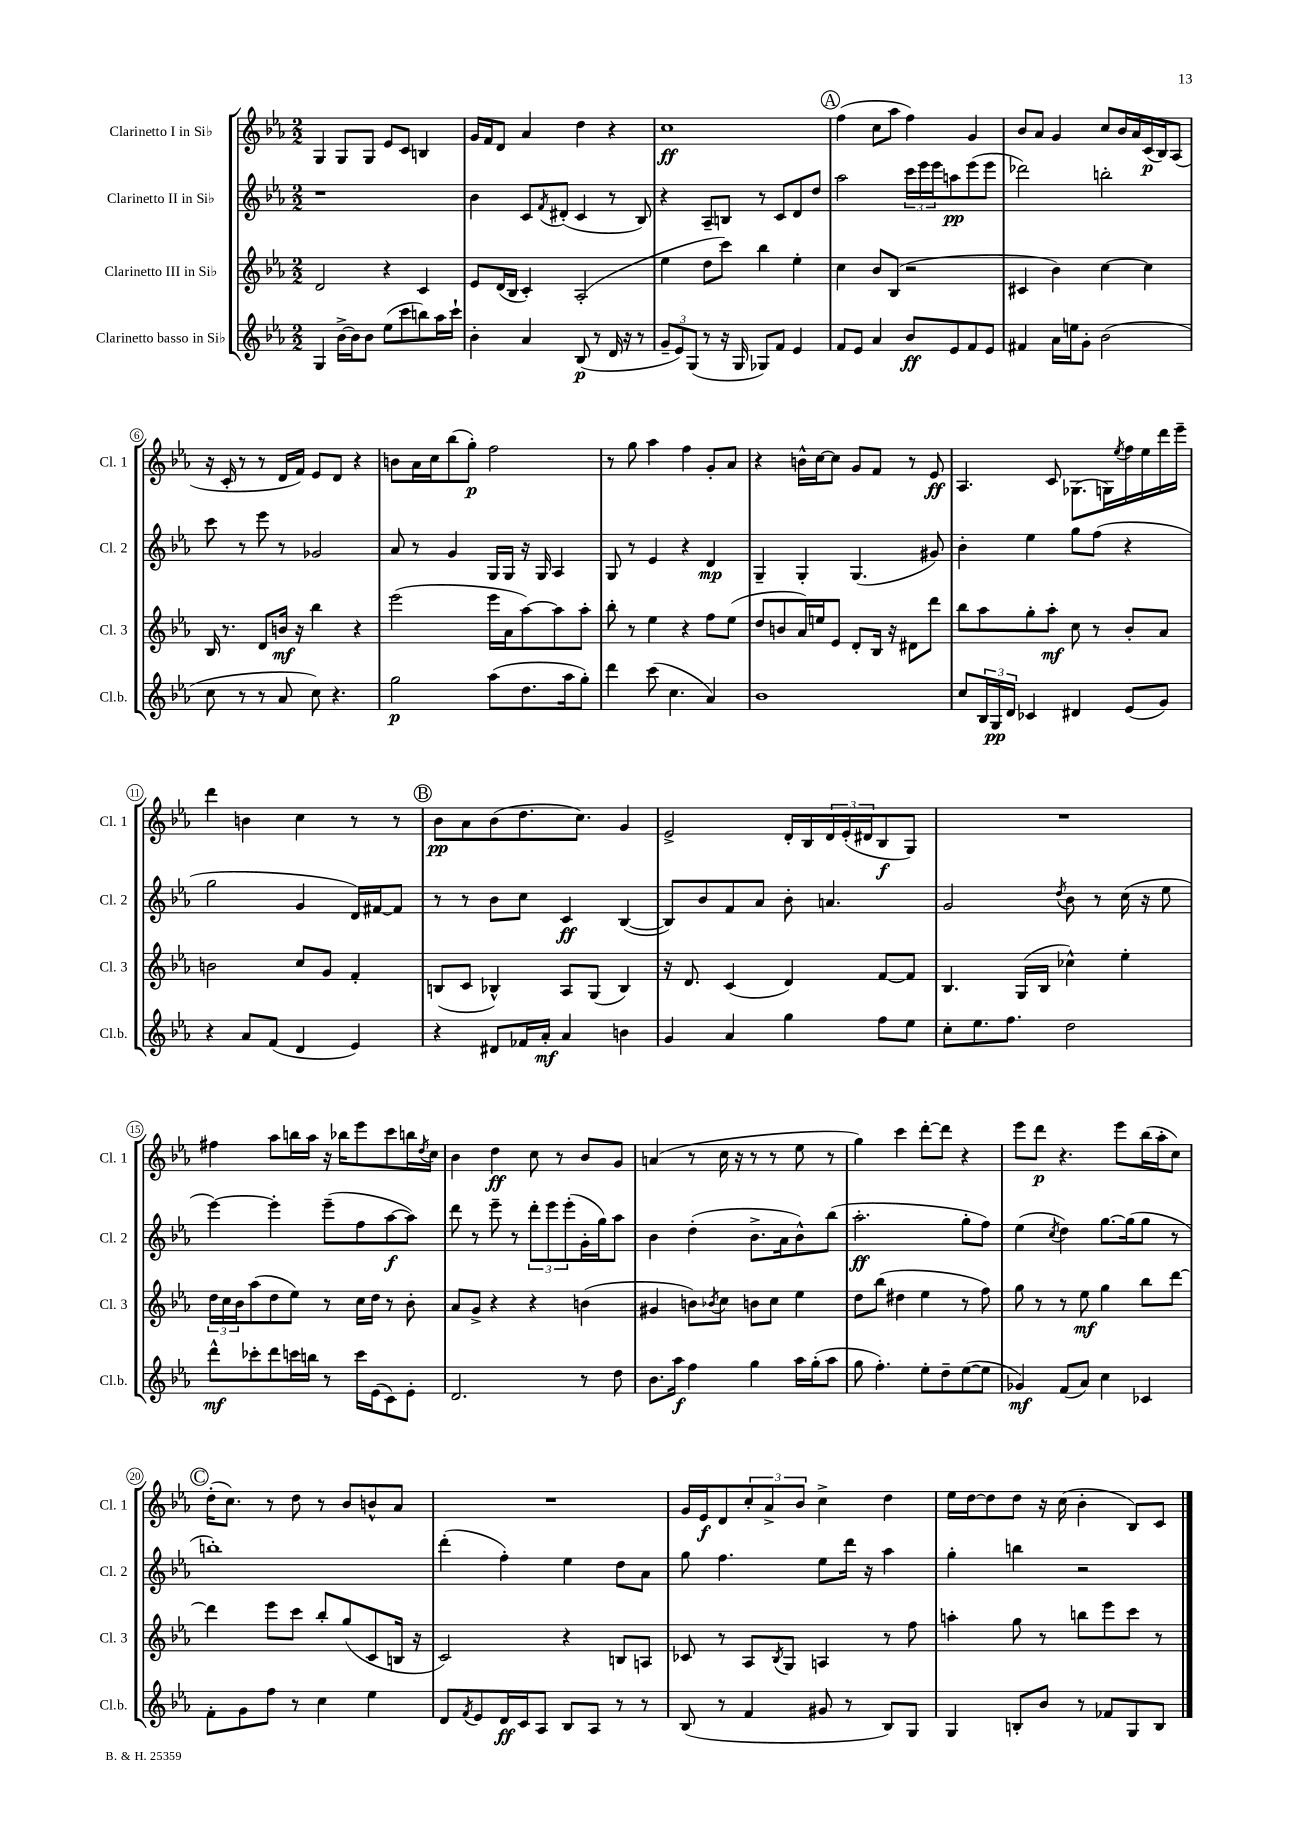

**kern	**kern	**kern	**kern
*staff4	*staff3	*staff2	*staff1
*clefG2	*clefG2	*clefG2	*clefG2
*k[b-e-a-]	*k[b-e-a-]	*k[b-e-a-]	*k[b-e-a-]
*M2/2	*M2/2	*M2/2	*M2/2
4G/	2d/	1r	4G/
[16b-^\LL	.	.	8G/L
16b-\]J	.	.	.
8b-\J	.	.	8G/J
(8ee-\L	4r	.	8e-/L
8ccc\	.	.	8c/J
8bb\)	4c/	.	4B/
16aa-\L	.	.	.
16ccc`\JJ	.	.	.
=	=	=	=
4b-'\	8e-/L	4b-\	16g/LL
.	.	.	16f/J
.	(16d/L	.	8d/J
.	16B-/JJ	.	.
4a-/	4c'/)	8c/L	4a-/
.	.	8qf/	.
.	.	(8d#'/J	.
(8B-/	(2A-'/	4c/	4dd\
8r	.	.	.
16d/	.	8r	4r
16r	.	.	.
8r	.	8B-/)	.
=	=	=	=
12g~/L	4ee-\	4r	1cc
12e-/)	.	.	.
(12G/J	.	.	.
8r	8dd\L	8A-~/L	.
16r	8ccc\J)	8B/J	.
16G/	.	.	.
8G-/L)	4bb-\	8r	.
8f/J	.	8c/L	.
4e-/	4ee-'\	8d/	.
.	.	8dd/J	.
=	=	=	=
8f/L	4cc\	2aa-\	(4ff\
8e-/J	.	.	.
4a-/	8b-/L	.	8cc\L
.	(8B-/J	.	8aa-\J
8b-/L	2r	24ccc\LL	4ff\)
.	.	24eee-\	.
.	.	24eee-\J	.
8e-/	.	8aa\	.
8f/	.	(8eee-\	4g/
8e-/J	.	8eee-\J	.
=	=	=	=
4f#/	4c#/	2ddd-\)	8b-/L
.	.	.	8a-/J
16a-\LL	4b-\)	.	4g/
16ee\J	.	.	.
8g'\J	.	.	.
(2b-\	[4cc\	2bb'\	8cc/L
.	.	.	16b-/L
.	.	.	16a-/
.	4cc\]	.	(16c/
.	.	.	16B-/J)
.	.	.	(8A-/J
=	=	=	=
8cc\	16B-/	8ccc\	16r
.	8.r	.	16c'/
8r	.	8r	8r
8r	8d/L	8eee-\	8r
8a-/	16b/Jk	8r	16d/LL
.	16r	.	16f/JJ)
8cc\)	4bb-\	2g-/	8e-/L
4.r	.	.	8d/J
.	4r	.	4r
=	=	=	=
2gg\	(2eee-\	8a-/	8b\L
.	.	8r	16a-\L
.	.	.	16cc\J
.	.	4g/	(8bb-\
.	.	.	8gg'\J)
(8aa-\L	16eee-\LL	16G/LL	2ff\
.	16a-\J	16G/JJ	.
8.dd\	[8aa-\)	16r	.
.	.	16G/	.
.	8aa-\]	4A-/	.
16aa-\k	.	.	.
8gg'\J)	8aa-'\J	.	.
=	=	=	=
4ddd\	8bb-'\	8G/	8r
.	8r	8r	8gg\
(8ccc\	4ee-\	4e-/	4aa-\
4.cc\	.	.	.
.	4r	4r	4ff\
4a-/)	8ff\L	4d/	8g'/L
.	(8ee-\J	.	8a-/J
=	=	=	=
1b-	8dd/L	4G~/	4r
.	8b/	.	.
.	16a-/L)	4G'/	16b^^\LL
.	16ee/J	.	[16cc\J
.	8e-/J	.	8cc\]J
.	8d'/L	(4.G/	8g/L
.	16B-/Jk	.	8f/J
.	16r	.	.
.	8d#\L	.	8r
.	8ddd\J	8g#/)	8e-/
=	=	=	=
8cc/L	8bb-\L	4b-'\	4.A-/
24B-/L	8aa-\	.	.
24G/	.	.	.
24d/JJ	.	.	.
4c-/	8gg'\	4ee-\	.
.	8aa-'\J	.	8c/
4d#/	8cc\	8gg\L	(8.G-\L
.	8r	(8ff\J	.
.	.	.	16G\L)
.	.	.	8qee-/
(8e-/L	8b-'/L	4r	16ff\
.	.	.	16ee-\
8g/J)	8a-/J	.	16ddd\
.	.	.	16eee-~\JJ
=	=	=	=
4r	2b\	2gg\	4ddd\
8a-/L	.	.	4b\
(8f/J	.	.	.
4d/	8cc/L	4g/	4cc\
.	8g/J	.	.
4e-/)	4f'/	16d/LL)	8r
.	.	[16f#/J	.
.	.	8f#/]J	8r
=	=	=	=
4r	(8B/L	8r	8b-\L
.	8c/J	8r	8a-\
8d#/L	4B-^^/)	8b-\L	(8b-\
16f-/L	.	8cc\J	8.dd\
16a-'/JJ	.	.	.
4a-/	8A-/L	4c/	.
.	.	.	8.cc\J)
.	(8G/J	.	.
4b\	4B-/)	([4B-/	4g/
=	=	=	=
4g/	16r	8B-/]L)	2e-^/
.	8.d/	.	.
.	.	8b-/	.
4a-/	(4c/	8f/	.
.	.	8a-/J	.
4gg\	4d/)	8b-'\	16d'/LL
.	.	.	16B-/
.	.	4.a/	24d/
.	.	.	(24e-'/
.	.	.	24d#/J
8ff\L	[8f/L	.	8B-/
8ee-\J	8f/]J	.	8G/J)
=	=	=	=
8cc'\L	4.B-/	2g/	1r
8.ee-\	.	.	.
8.ff\J	.	.	.
.	(16G/LL	.	.
.	16B-/JJ	.	.
.	.	8qdd/	.
2dd\	4cc-^^\)	8b-\	.
.	.	8r	.
.	4ee-'\	(16cc\	.
.	.	16r	.
.	.	8ee-\	.
=	=	=	=
8ddd^^\L	24dd\LL	[4eee-\)	4ff#\
.	24cc\	.	.
.	24b-\J	.	.
8ccc-'\	(8aa-\	.	.
8ddd\	8dd\	4eee-'\]	8aa-\L
16ccc\L	8ee-\J)	.	16bb\L
16bb\JJ	.	.	16aa-\JJ
8r	8r	(8eee-~\L	16r
.	.	.	16bb-\LK
16ccc\LL	16cc\LL	8ff\	8eee-\
(16e-\J	16dd\JJ	.	.
8c\)	8r	[8aa-\	8ccc\
8e-'\J	8b-'\	8aa-\]J)	16bb\L
.	.	.	8qdd/
.	.	.	16cc\JJ
=	=	=	=
2.d/	8a-/L	8ddd\	4b-\
.	8g^/J	8r	.
.	4r	8eee-~\	4dd\
.	.	8r	.
.	4r	12ddd'\L	8cc\
.	.	12eee-\	.
.	.	.	8r
.	.	(12eee-'\	.
8r	(4b\	16g'\L	8b-/L
.	.	16gg\J)	.
8dd\	.	8aa-\J	8g/J
=	=	=	=
8.b-\L	4g#/	4b-\	(4a/
16aa-\Jk	.	.	.
4ff\	8b\L)	(4dd'\	8r
.	8qb-/	.	.
.	8cc\J	.	16cc\
.	.	.	16r
4gg\	8b\L	8.b-^\L	8r
.	8cc\J	.	8r
.	.	16a-\k	.
16aa-\LL	4ee-\	8b-^^\)	8ee-\
(16gg'\J	.	.	.
8aa-\J	.	(8bb-\J	8r
=	=	=	=
8gg\	8dd\L	2.aa-'\	4gg\)
4.ff'\)	(8bb-\J	.	.
.	4dd#\	.	4ccc\
8ee-'\L	4ee-\	.	[8ddd'\L
8dd~\	.	.	8ddd\]J
([8ee-\	8r	8gg'\L	4r
8ee-\]J	8ff\)	8ff\J)	.
=	=	=	=
4g-/)	8gg\	(4ee-\	8eee-\L
.	8r	.	8ddd\J
.	.	8qcc/	.
(8f/L	8r	4dd\)	4.r
8a-/J)	8ee-\	.	.
4cc\	4gg\	[8.gg\L	.
.	.	.	8eee-\L
.	.	(16gg\]k	.
4c-/	8bb-\L	8gg\J	(16bb-\L
.	.	.	16aa-'\J
.	[8ddd\J	8r	8cc\J)
=	=	=	=
8f'\L	4ddd\]	1bb')	(16dd'\LK
.	.	.	8.cc\J)
8g\	.	.	.
8ff\J	8eee-\L	.	8r
8r	8ccc\J	.	8dd\
4cc\	8bb-'/L	.	8r
.	(8gg/	.	8b-/L
4ee-\	8c/	.	8b^^/
.	16B/Jk	.	8a-/J
.	16r	.	.
=	=	=	=
8d/L	2c/)	(4ddd'\	1r
8qf/	.	.	.
8e-/	.	.	.
16d/L	.	4ff'\)	.
16c/J	.	.	.
8A-/J	.	.	.
8B-/L	4r	4ee-\	.
8A-/J	.	.	.
8r	8B/L	8dd\L	.
8r	8A/J	8a-\J	.
=	=	=	=
(8B-/	8c-/	8gg\	16g/LL
.	.	.	16e-/J
8r	8r	4.ff\	8d/
4f/	8A-/L	.	12cc'/
.	.	.	12a-^/
.	8qB-/	.	.
.	8G/J	.	.
.	.	.	12b-/J
8g#/	4A/	8ee-\L	4cc^\
8r	.	16ddd\Jk	.
.	.	16r	.
8B-/L)	8r	4aa-\	4dd\
8G/J	8ff\	.	.
=	=	=	=
4G/	4aa'\	4gg'\	16ee-\LL
.	.	.	[16dd\J
.	.	.	8dd\]
8B'/L	8gg\	4bb\	8dd\J
8b-/J	8r	.	16r
.	.	.	(16cc\
8r	8bb\L	2r	4b-'\
8f-/L	8eee-\	.	.
8G/	8ccc\J	.	8B-/L)
8B/J	8r	.	8c/J
==	==	==	==
*-	*-	*-	*-
